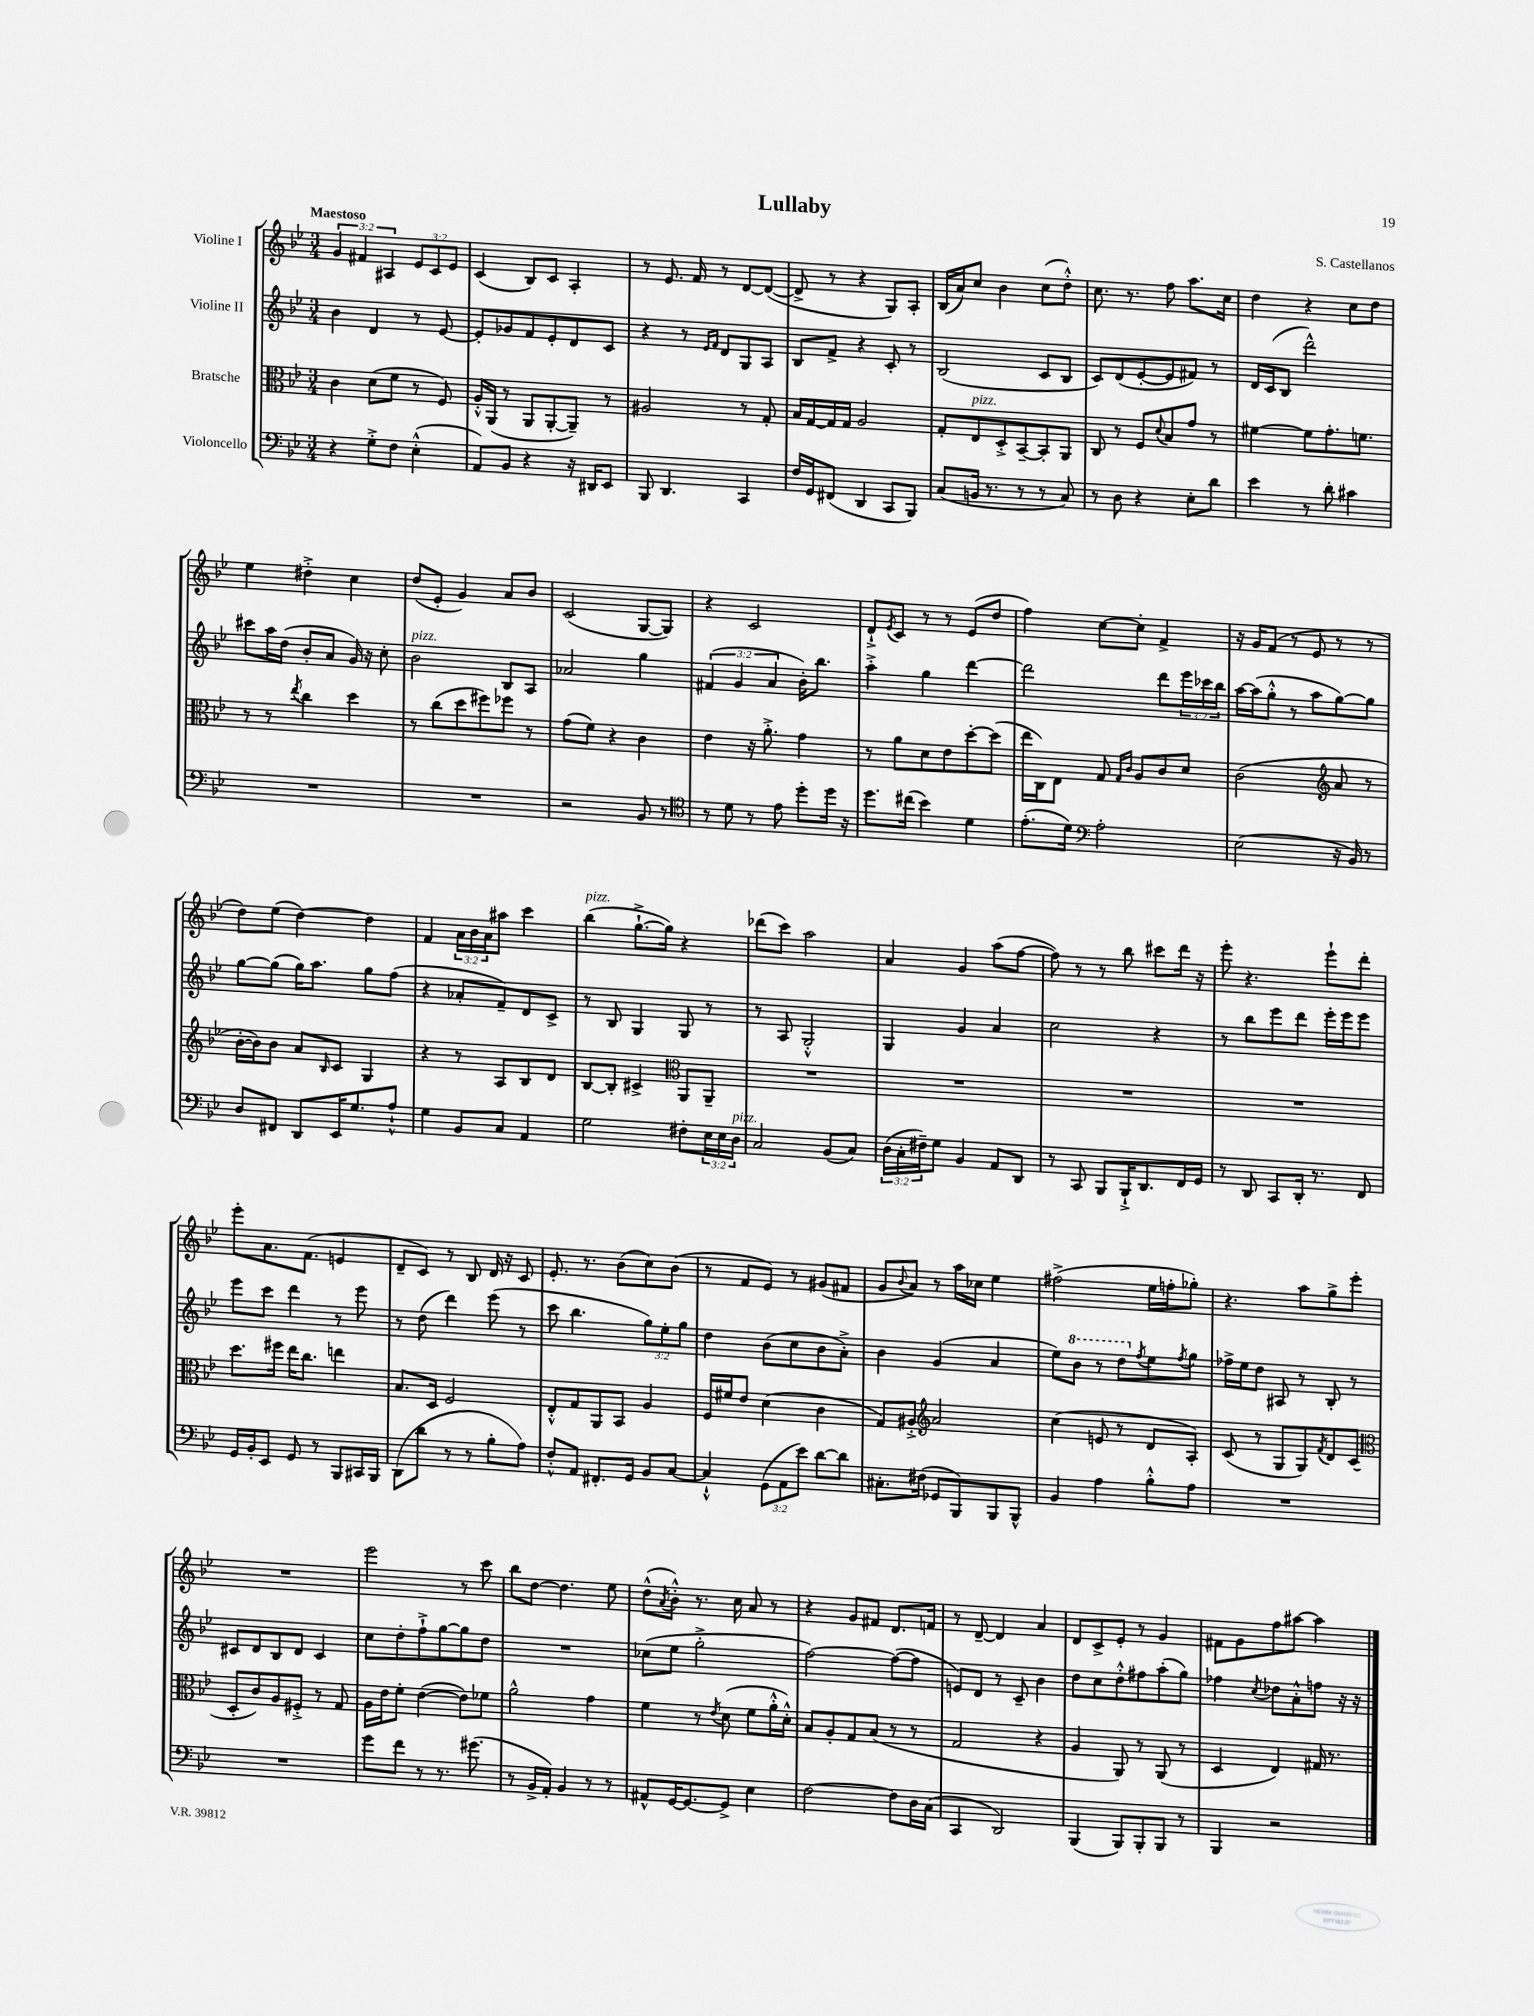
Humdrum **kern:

**kern	**kern	**kern	**kern
*staff4	*staff3	*staff2	*staff1
*clefF4	*clefC3	*clefG2	*clefG2
*k[b-e-]	*k[b-e-]	*k[b-e-]	*k[b-e-]
*M3/4	*M3/4	*M3/4	*M3/4
4r	4c	4b-	6g
.	.	.	6f#
8G'^	(8d	4d	.
.	.	.	6A#
8F	8f	.	.
(4E-'^^	8r	8r	12e-
.	.	.	12c
.	8F)	[8e-	.
.	.	.	12e-
=	=	=	=
8AA)	16A'^^	8e-']	(4c
.	(16AA	.	.
8BB-	8r	8g-	.
4r	8AA	8f	8B-)
.	[8AA'	8e-'	8c
16r	8AA~])	8d	4A'
16DD#	.	.	.
8EE-	8r	8c	.
=	=	=	=
8BBB-	2A#	4r	8r
4.DD	.	.	8.e-
.	.	8r	.
.	.	.	16f
.	.	16qqe-	.
.	.	16qqf	.
.	.	8d	8r
4CC	8r	8G	[8d
.	8G'	8A	(8d_
=	=	=	=
16F	16B-	8B-	8d^]
16GG	[16G	.	.
(8FF#	16G]	8f^	8r
.	16G	.	.
4DD	2A	4r	4r
8CC	.	8c'	8G)
8BBB-)	.	8r	8A'
=	=	=	=
(8C	8G'	(2B-	(16B-
.	.	.	16a)
16BB	8E-	.	8cc
8.r	.	.	.
.	8D'^	.	4b-
8r	[8BB-~	.	.
8r	8BB-']	8c	(8cc
8C)	8AA	8B-	8dd'^^)
=	=	=	=
8r	8C	8c)	8.cc
8D	8r	(8d	.
.	.	.	8.r
4r	8F	[8e-'	.
.	8qqd	.	.
.	8B-	8e-]	8ff
8E-'	8g	8f#)	8.aa
8d	8r	8r	.
.	.	.	16cc
=	=	=	=
4e-	[4f#	16d	4dd
.	.	(16c	.
.	.	8B-	.
8r	8f#]	2ddd^^)	4r
8d'	8.g'	.	.
4c#	.	.	8cc
.	8.f	.	.
.	.	.	8dd
=	=	=	=
2.r	8r	8ccc#	4ee-
.	8r	16aa	.
.	.	(16dd	.
.	8qee-	.	.
.	4cc	8b-'	4dd#'^
.	.	8a	.
.	4dd	16g)	4cc
.	.	16r	.
.	.	8cc'	.
=	=	=	=
2.r	8r	2b-	(8dd
.	(8cc	.	8e-'
.	8dd	.	4g)
.	8ff#)	.	.
.	8ff-	8B-	8a
.	8r	8A	8b-
=	=	=	=
2r	(8g	2a-	(2c
.	8f)	.	.
.	4r	.	.
8BB-	4c	4gg	[8G
8r	.	.	8G])
=	=	=	=
*clefC4	*	*	*
8r	4e-	(6f#	4r
8d	.	.	.
.	.	6g	.
8r	16r	.	2c
.	8.a'^	.	.
.	.	6a	.
8e-	.	.	.
8dd'	4g	16b-')	.
.	.	8.bb-	.
16dd	.	.	.
16r	.	.	.
=	=	=	=
8.dd	8r	4aa'^	8d`^
.	.	.	8qe-
.	8a	.	8c
(16cc#	.	.	.
4b-)	8d	4gg	8r
.	8e-	.	8r
4d	[8dd'	[4ddd	(8e-
.	(8dd]	.	8dd
=	=	=	=
(8.e-'	16ee-	2ddd]	4ff)
.	16C)	.	.
.	8E-	.	.
16d)	.	.	.
*clefF4	*	*	*
2A'	8G	.	[8cc
.	16qqG	.	.
.	16qqc	.	.
.	8A	.	8cc']
.	8c	8ddd	4f^
.	8d	24eee-	.
.	.	24ccc-	.
.	.	24bb-	.
=	=	=	=
(2E-	(2c	[16aa	16r
.	.	(16aa]	16g
.	.	8gg'^^	(8f
.	.	8r	8r
.	.	8aa	8e-
*	*clefG2	*	*
16r	8a	[8gg)	8r
16BB-)	.	.	.
8r	8r	8gg]	8r
=	=	=	=
8D	[16b-'	[8gg	8dd)
.	16b-])	.	.
8FF#	8b-	(8gg]	(8ee-
8DD	8a	16gg)	[4dd)
.	.	8.aa	.
.	16qqB-	.	.
16EE-	8c	.	.
8.G	.	.	.
.	4G	8gg	4dd]
8A`^^	.	(8ff	.
=	=	=	=
4G	4r	4r	4f
8BB-	8r	8a-'	24a
.	.	.	24b-
.	.	.	24a
8C	8A	8f~)	8aa#
4AA	8B-	8d	4ccc
.	8d	8c^	.
=	=	=	=
2G	[8B-	8r	(4bb-
.	8B-']	8B-	.
.	4c#^	4G	[8.gg`^
.	.	.	16gg])
*	*clefC3	*	*
8F#'	8AA	8G	4r
24E-	8AA~	8r	.
24E-	.	.	.
24D	.	.	.
=	=	=	=
2C	2.r	8r	(8ddd-
.	.	8A	8ccc)
.	.	2G'^^	2aa
(8BB-	.	.	.
8C)	.	.	.
=	=	=	=
(24D	2.r	4G	4a
24C'	.	.	.
24F#~)	.	.	.
8G	.	.	.
4BB-	.	4g	4g
8AA	.	4a	(8aa
8DD	.	.	[8ff
=	=	=	=
8r	2.r	2cc	8ff])
8CC	.	.	8r
8BBB-	.	.	8r
16BBB-`^	.	.	8bb-
8.DD	.	.	.
.	.	4r	8ccc#
16FF	.	.	16ddd
16GG	.	.	16r
=	=	=	=
8r	2.r	8r	8eee-'
8DD	.	8bb-	4.r
8CC	.	8eee-	.
16DD'	.	8ddd	.
8.r	.	.	.
.	.	16eee-'	8eee-`
.	.	16eee-	.
8FF	.	8eee-	8ddd'
=	=	=	=
16GG	8.dd	8eee-	8eee-'
16BB-'	.	.	.
8EE-	.	8ccc	8.a
.	16ff#	.	.
8GG	16ee-	4ddd	.
.	8.cc	.	(8.f
8r	.	.	.
8BBB-	4ee	8r	4e
16CC#	.	8eee-	.
16BBB-	.	.	.
=	=	=	=
(8DD	8.B-	8r	8d~
8d	.	(8dd	8c)
.	16D	.	.
8r	2F	4ddd)	8r
8r	.	.	8B-
8B-'	.	(8eee-	16d
.	.	.	16r
8A)	.	8r	8c
=	=	=	=
8F'^^	8E-'^^	8ccc	8.e-'
8AA	8G	4.bb-	.
.	.	.	8.r
8.FF#'	8AA	.	.
.	8BB-	.	(8b-
16GG	.	.	.
8BB-	4A	12gg)	8cc)
.	.	12ee-'	.
[8C	.	.	(8b-
.	.	12gg	.
=	=	=	=
4C`^^]	16F	4dd	8r
.	16f#	.	.
.	8e-	.	8f
(12GG	(4d	(8b-	8e-)
12AA	.	.	.
.	.	8cc	8r
12e-)	.	.	.
[8d	4c	8b-	(8g#
8d]	.	8a'^)	8f#
=	=	=	=
8.C#'	8G)	4b-	8g
.	.	.	8qqb-
.	8A#'^	.	8a)
(16F#	.	.	.
*	*clefG2	*	*
8GG-	2a	(4g	8r
8BBB-)	.	.	16aa
.	.	.	16cc-
8BBB-	.	4a	4ee-
8BBB-^^	.	.	.
=	=	=	=
4BB-	(4cc	8ee-)	(2ff#^
.	.	8bb-	.
4A	8e	8r	.
.	8r	8ddd	.
.	.	8qff	.
8B-'^^	8d	8ee-	16ee-
.	.	.	16ff'
.	.	8qff	.
8A	8A')	8gg	8gg-')
=	=	=	=
2.r	(8c	16ff-^	4.r
.	.	16ee-	.
.	8r	8dd	.
.	8G	8A#	.
.	8G)	8r	8aa
.	8qf	.	.
.	8d	8B-'	8gg^
.	(8c	8r	8eee-'
=	=	=	=
*	*clefC3	*	*
2.r	8D'	8c#	2.r
.	8c)	8d	.
.	8A	8B-	.
.	8F#'^	8d	.
.	8r	4c#	.
.	8G	.	.
=	=	=	=
8g	16A	8cc	2eee-
.	16e-	.	.
8f	8f'	8dd'	.
8r	([4e-	8ff`^	.
8.r	.	[8gg	.
.	8e-])	8gg]	8r
(8.g#	.	.	.
.	8f-	8dd	8ccc
=	=	=	=
8r	2a^^	2.r	8bb-
16BB-^	.	.	[8dd
16AA')	.	.	.
4BB-	.	.	4.dd]
8r	4g	.	.
8r	.	.	8ee-
=	=	=	=
8AA#^^	4f	(8cc-	(8dd^^
.	.	.	8qa
[16GG	.	8ee-	8b-'^^)
8.GG_	.	.	.
.	8r	2gg'^	8.r
.	8qe-	.	.
8GG^]	(8d	.	.
.	.	.	16cc
4E-	8f	.	8a
.	16a'^^	.	8r
.	16d'^^)	.	.
=	=	=	=
[2F	8B-	[2ff)	4r
.	8A'	.	.
.	8G	.	8g
.	(8B-	.	8f#
8F]	8r	(8ff_	8.d
16D	8r	8ff]	.
(16C	.	.	16f
=	=	=	=
4CC	2G	8e)	8r
.	.	8d	[8d~
2DD)	.	8r	4d]
.	.	8c~	.
.	4r	4b-	4a
=	=	=	=
(4BBB-	4A	8dd	8d
.	.	8cc	8c^
8BBB-)	8AA)	8dd'^^	8e-'
8BBB-'	8r	8ff#	8r
8BBB-	(8AA	(8aa'	4g
8r	8r	8gg)	.
=	=	=	=
4BBB-	4D	4ff-	8f#
.	.	.	8g
.	.	8qcc	.
2r	4E-)	8dd-	8ff
.	.	8a'^^	[8aa#
.	16G#	8ff	4aa#]
.	8.r	.	.
.	.	16r	.
.	.	16r	.
==	==	==	==
*-	*-	*-	*-
